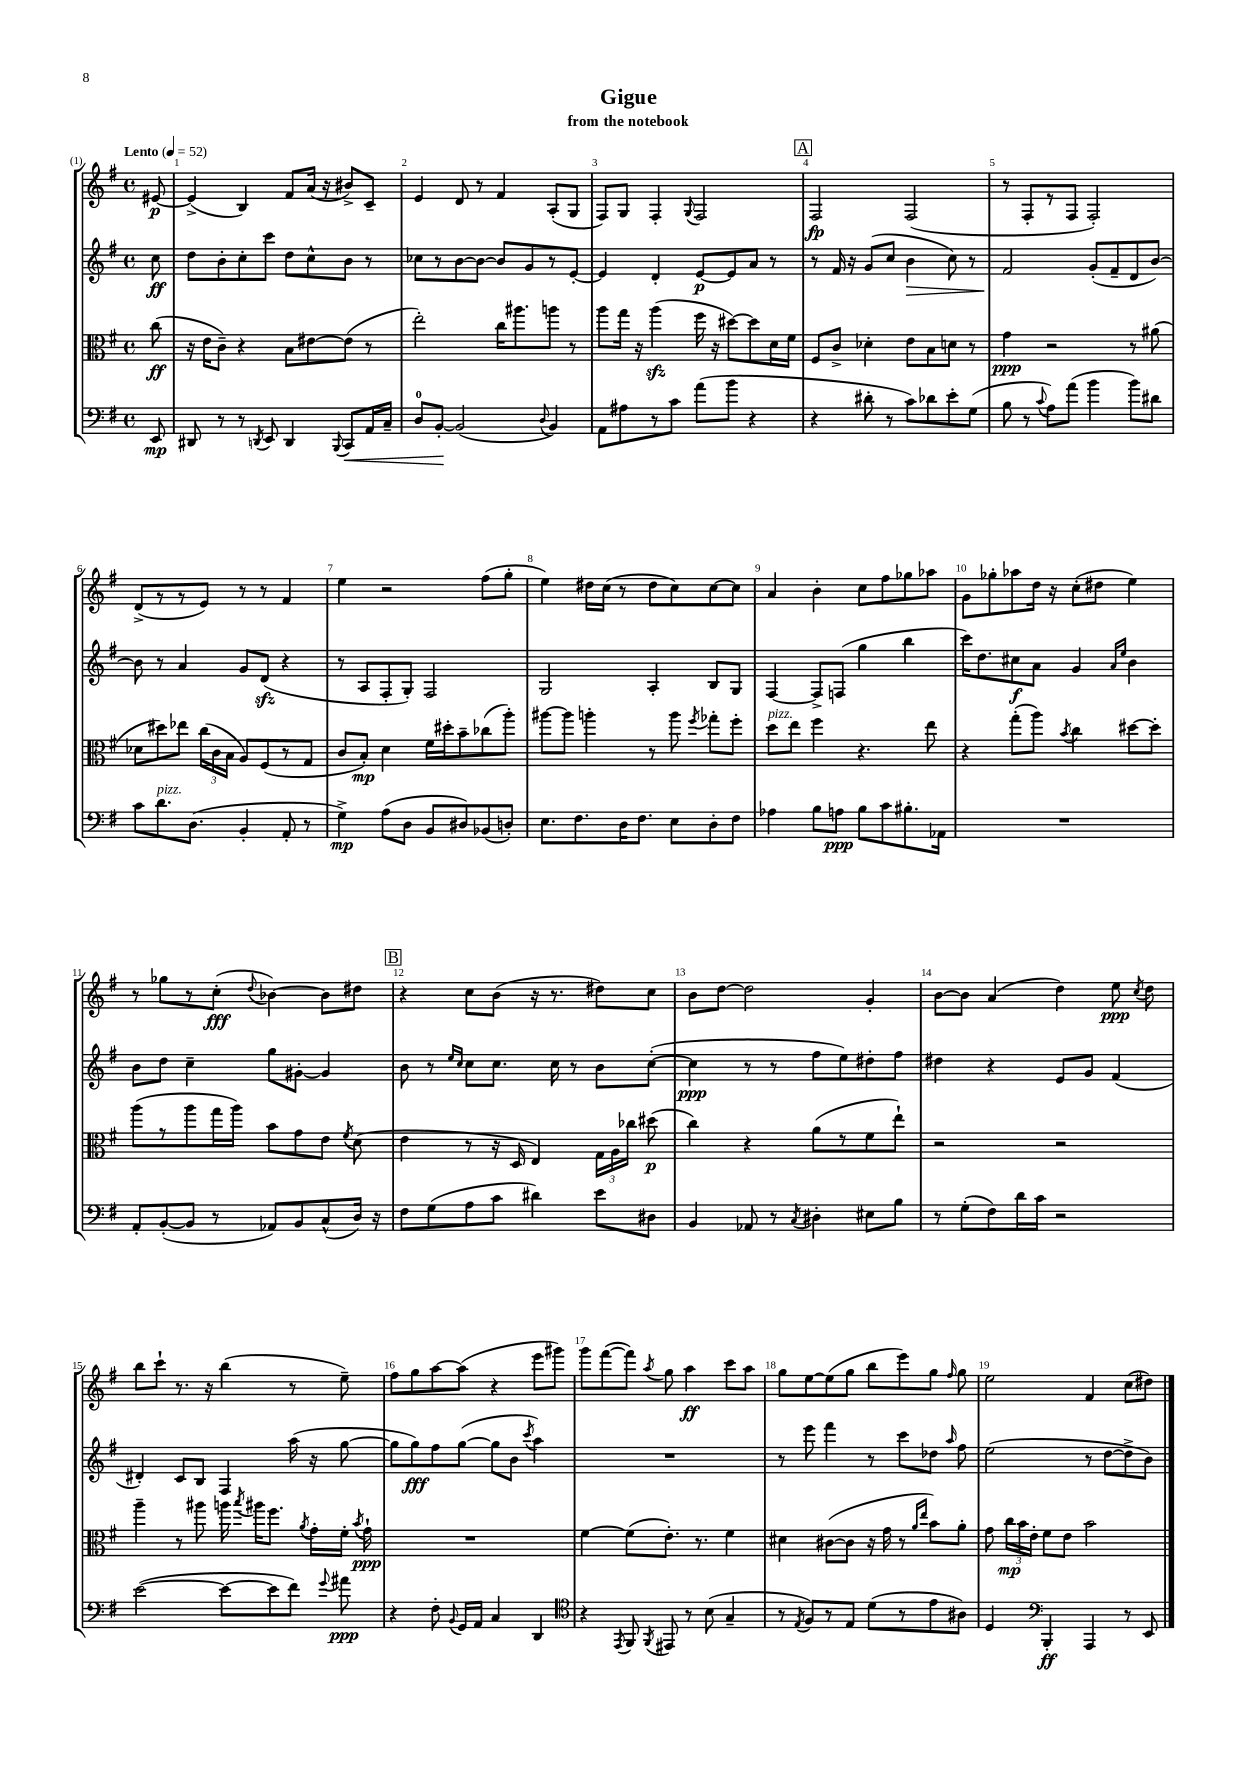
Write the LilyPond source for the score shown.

\header { title = "Gigue" subtitle = "from the notebook" }
<<
\new StaffGroup <<
\new Staff = "s0" {
    \clef treble \key g \major \defaultTimeSignature \time 4/4 \partial 8 \tempo "Lento" 4 = 52
    \autoBeamOff eis'8~\p |
    eis'4->( b4) fis'8[ a'16]( r16 bis'8[->) c'8]-- |
    e'4 d'8 r8 fis'4 a8[-.( g8] |
    fis8[) g8] fis4-. \appoggiatura { g8 } fis2 |
    \mark \markup { \box "A" } fis2\fp fis2( |
    r8 fis8[-. r8 fis8] fis2-.) |
    d'8[->( r8 r8 e'8]) r8 r8 fis'4 |
    e''4 r2 fis''8[( g''8]-. |
    e''4) dis''16[ c''16]( r8 dis''8[ c''8) c''8~ c''8] |
    a'4 b'4-. c''8[ fis''8 ges''8 aes''8] |
    g'8[ ges''8-. aes''8 d''16] r16 c''8[-.( dis''8] e''4) |
    r8 ges''8[ r8 c''8]-.\fff( \appoggiatura { d''8 } bes'4~) bes'8[ dis''8] |
    \mark \markup { \box "B" } r4 c''8[ b'8]( r16 r8. dis''8[) c''8] |
    b'8[ d''8]~ d''2 g'4-. |
    b'8[~ b'8] a'4( d''4) e''8\ppp \acciaccatura { c''8 } d''8 |
    b''8[ c'''8]-! r8. r16 b''4( r8 e''8--) |
    fis''8[ g''8 a''8~ a''8]( r4 e'''8[ gis'''8]) |
    g'''8[ fis'''8~( fis'''8]) \acciaccatura { a''8 } g''8 a''4\ff c'''8[ a''8] |
    g''8[ e''8~ e''8( g''8] b''8[ e'''8) g''8] \grace { fis''16 } g''8 |
    e''2 fis'4 c''8[( dis''8]) \bar "|." |
}
\new Staff = "s1" {
    \clef treble \key g \major \defaultTimeSignature \time 4/4 \partial 8
    \autoBeamOff c''8\ff |
    d''8[ b'8-. c''8-. c'''8] d''8[ c''8-^ b'8] r8 |
    ces''8[ r8 b'8~ b'8]~ b'8[ g'8 r8 e'8]~-. |
    e'4 d'4-. e'8[~\p e'8 a'8] r8 |
    \mark \markup { \box "A" } r8 fis'16 r16 g'8[( c''8] b'4\> c''8) r8 |
    fis'2\! g'8[-.( fis'8-- d'8 b'8]~) |
    b'8 r8 a'4 g'8[ d'8]\sfz( r4 |
    r8 a8[ fis8-. g8]-.) fis2 |
    g2 a4-. b8[ g8] |
    fis4~ fis8[-> f8]( g''4 b''4 |
    c'''16[) d''8. cis''8\f a'8] g'4 \grace { a'16[ e''16] } b'4 |
    b'8[ d''8] c''4-- g''8[ gis'8]~-. gis'4 |
    \mark \markup { \box "B" } b'8 r8 \grace { e''16[ c''16] } c''8[ c''8.] c''16 r8 b'8[ c''8]~-.( |
    c''4\ppp r8 r8 fis''8[ e''8) dis''8-. fis''8] |
    dis''4 r4 e'8[ g'8] fis'4( |
    dis'4-.) c'8[ b8] fis4 a''16( r16 g''8~ |
    g''8[ g''8\fff) fis''8 g''8]~( g''8[ b'8] \acciaccatura { c'''8 } a''4) |
    R1 |
    r8 e'''8 fis'''4 r8 c'''8[ des''8] \grace { a''16 } fis''8 |
    e''2( r8 d''8[~ d''8-> b'8]) \bar "|." |
}
\new Staff = "s2" {
    \clef alto \key g \major \defaultTimeSignature \time 4/4 \partial 8
    \autoBeamOff c''8\ff( |
    r16 e'16[ c'8]--) r4 b8[ eis'8~ eis'8]( r8 |
    e''2-.) c''16[ ais''8. a''8] r8 |
    a''8[ g''16] r16 a''4\sfz( fis''16 r16 dis''8[~) dis''8 d'16 fis'16] |
    \mark \markup { \box "A" } fis8[ c'8]-> des'4-. e'8[ b8 d'8] r8 |
    g'4\ppp r2 r8 ais'8( |
    des'8[ dis''8) ees''8] \tuplet 3/2 { c''16[( c'16 b16] } a8[) fis8( r8 g8] |
    c'8[ b8]-.\mp) d'4 fis'16[ dis''16-. b'8-- ces''8( a''8]-.) |
    ais''8[~ ais''8] a''4-. r8 a''8 \acciaccatura { fis''8 } ges''8[-. fis''8]-. |
    d''8[^\markup { \italic "pizz." } e''8] fis''4 r4. e''8 |
    r4 g''8[-.( a''8]) \acciaccatura { b'8 } c''4 dis''8[~ dis''8]-. |
    a''8[( r8 a''8 g''16 a''16]) b'8[ g'8 e'8] \acciaccatura { fis'8 } d'8( |
    \mark \markup { \box "B" } e'4 r8 r16 d16 e4) \tuplet 3/2 { g16[ a16 ces''16] } dis''8\p( |
    c''4) r4 a'8[( r8 fis'8 e''8]-!) |
    r2 r2 |
    a''4-- r8 ais''8 a''16 \acciaccatura { b''8 } ais''16[ fis''8.] \acciaccatura { a'8 } g'16[-. fis'16]-. \acciaccatura { b'8 } g'16-!\ppp |
    R1 |
    fis'4~ fis'8[( e'8.]-.) r8. fis'4 |
    dis'4 cis'8[~( cis'8] r16 g'16 r8 \grace { a'16[ e''16] } b'8[) a'8]-. |
    g'8 \tuplet 3/2 { c''16[\mp b'16 e'16]-. } fis'8[ e'8] b'2 \bar "|." |
}
\new Staff = "s3" {
    \clef bass \key g \major \defaultTimeSignature \time 4/4 \partial 8
    \autoBeamOff e,8\mp |
    dis,8 r8 r8 \acciaccatura { d,8 } e,8 d,4 \appoggiatura { b,,8 } c,8[\< a,16 c16]-- |
    d8[-0 b,8]~-.\! b,2( \appoggiatura { d8 } b,4) |
    a,8[ ais8 r8 c'8] a'8[( b'8] r4 |
    \mark \markup { \box "A" } r4 dis'8-. r8 c'8[) des'8 e'8-. g8]( |
    b8 r8 \appoggiatura { c'8 } a8[) a'8]( b'4 b'8[) dis'8] |
    c'8[ d'8.^\markup { \italic "pizz." } d8.]( b,4-. a,8-. r8 |
    g4->\mp) a8[( d8] b,8[ dis8) bes,8( d8]-.) |
    e8.[ fis8. d16 fis8.] e8[ d8-. fis8] |
    aes4 b8[ a8]\ppp b8[ c'8 bis8.-. aes,16] |
    R1 |
    a,8[-. b,8~-.( b,8] r8 aes,8[) b,8 c8-^( d16]) r16 |
    \mark \markup { \box "B" } fis8[ g8( a8 c'8] dis'4) e'8[ dis8] |
    b,4 aes,8 r8 \acciaccatura { c8 } dis4-. eis8[ b8] |
    r8 g8[-.( fis8) d'16 c'16] r2 |
    e'2~( e'8[~ e'8 fis'8]) \appoggiatura { g'8 } ais'8\ppp |
    r4 fis8-. \appoggiatura { b,8 } g,16[ a,16] c4 d,4 |
    \clef tenor r4 \acciaccatura { e,8 } fis,8 \acciaccatura { fis,8 } eis,8 r8 b8( g4-- |
    r8 \acciaccatura { e8 } fis8[) r8 e8] d'8[( r8 e'8 ais8]) |
    d4 \clef bass b,,4-.\ff a,,4 r8 e,8 \bar "|." |
}
>>
>>
\layout { \context { \Score \override BarNumber.break-visibility = ##(#f #t #t) barNumberVisibility = #all-bar-numbers-visible } }
